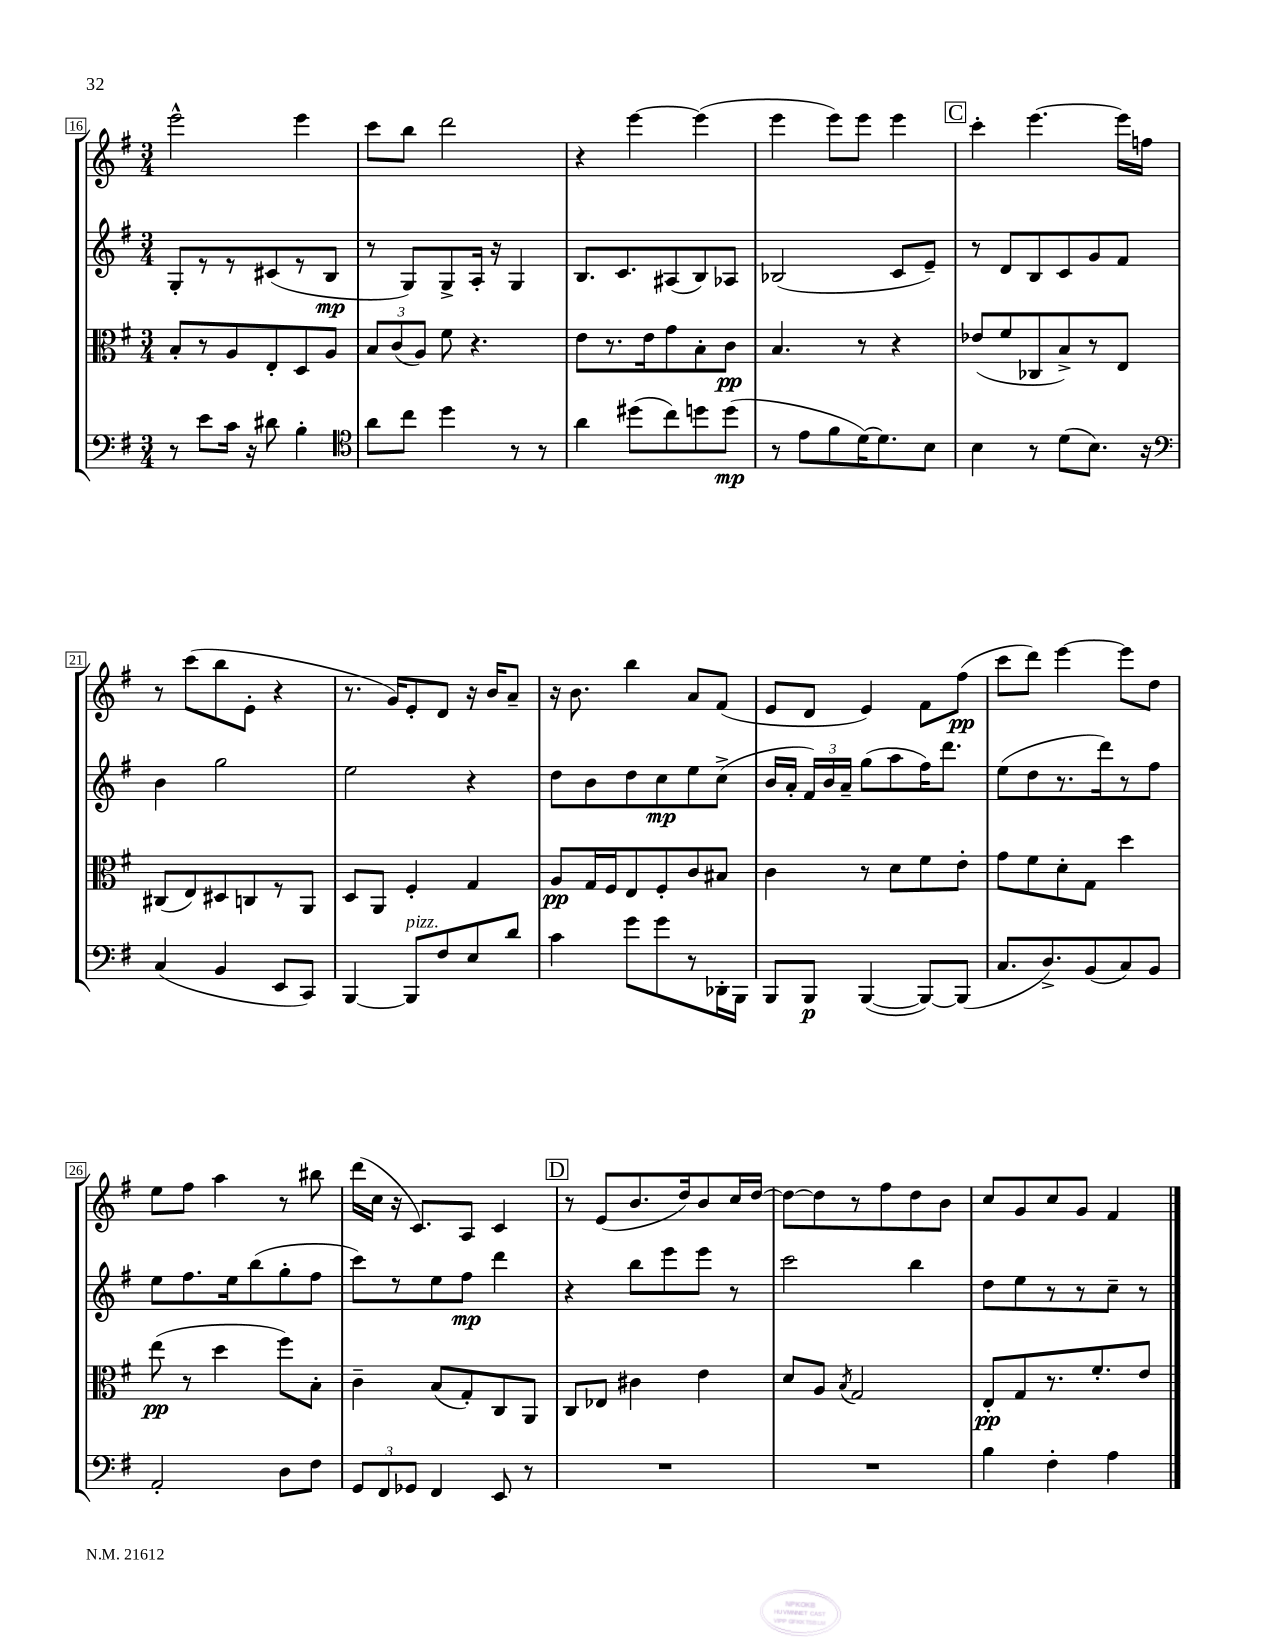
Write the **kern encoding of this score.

**kern	**dynam	**kern	**dynam	**kern	**dynam	**kern	**dynam
*part4	*part4	*part3	*part3	*part2	*part2	*part1	*part1
*staff4	*staff4	*staff3	*staff3	*staff2	*staff2	*staff1	*staff1
*clefF4	*	*clefC3	*	*clefG2	*	*clefG2	*
*k[f#]	*	*k[f#]	*	*k[f#]	*	*k[f#]	*
*M3/4	*	*M3/4	*	*M3/4	*	*M3/4	*
=16	=16	=16	=16	=16	=16	=16	=16
8r	.	8B'/L	.	8G'/L	.	2eee^^\	.
8e\L	.	8r	.	8r	.	.	.
16c\Jk	.	8A/	.	8r	.	.	.
16r	.	.	.	.	.	.	.
8d#X\	.	8E'/	.	(8c#X/	.	.	.
4B'\	.	8D/	.	8r	.	4eee\	.
.	.	8A/J	.	8B/J	mp	.	.
=17	=17	=17	=17	=17	=17	=17	=17
*clefC4	*	*	*	*	*	*	*
8a\L	.	12B/L	.	8r	.	8ccc\L	.
.	.	(12c/	.	.	.	.	.
8cc\J	.	.	.	8G/L)	.	8bb\J	.
.	.	12A/J)	.	.	.	.	.
4dd\	.	8f#\	.	8G^/	.	2ddd\	.
.	.	4.r	.	16A'/Jk	.	.	.
.	.	.	.	16r	.	.	.
8r	.	.	.	4G/	.	.	.
8r	.	.	.	.	.	.	.
=18	=18	=18	=18	=18	=18	=18	=18
4a\	.	8e\L	.	8.B/L	.	4r	.
.	.	8.r	.	.	.	.	.
.	.	.	.	8.c/	.	.	.
(8dd#X\L	.	.	.	.	.	[4eee\	.
.	.	16e\k	.	.	.	.	.
8cc\)	.	8g\	.	(8A#X/	.	.	.
8ddn\	.	8B'\	.	8B/)	.	(4eee\]	.
(8dd\J	mp	8c\J	pp	8A-X/J	.	.	.
=19	=19	=19	=19	=19	=19	=19	=19
8r	.	4.B/	.	(2B-X/	.	4eee\	.
8e\L	.	.	.	.	.	.	.
8f#\	.	.	.	.	.	8eee\L)	.
[16d\K)	.	8r	.	.	.	8eee\J	.
8.d\]	.	.	.	.	.	.	.
.	.	4r	.	8c/L	.	4eee\	.
8B\J	.	.	.	8e~/J)	.	.	.
!!LO:REH:place=s1:t=C
=20	=20	=20	=20	=20	=20	=20	=20
4B\	.	(8e-X/L	.	8r	.	4ccc'\	.
.	.	8f#/	.	8d/L	.	.	.
8r	.	8C-X/	.	8B/	.	[4.eee\	.
(8d\L	.	8B^/)	.	8c/	.	.	.
8.B\J)	.	8r	.	8g/	.	.	.
.	.	8E/J	.	8f#/J	.	16eee\LL]	.
16r	.	.	.	.	.	16ffn\JJ	.
!!LO:LB:g=z
=21	=21	=21	=21	=21	=21	=21	=21
*clefF4	*	*	*	*	*	*	*
(4C/	.	(8C#X/L	.	4b\	.	8r	.
.	.	8E/)	.	.	.	(8ccc\L	.
4BB/	.	8D#X/	.	2gg\	.	8bb\	.
.	.	8Cn/	.	.	.	8e'\J	.
8EE/L	.	8r	.	.	.	4r	.
8CC/J)	.	8AA/J	.	.	.	.	.
=22	=22	=22	=22	=22	=22	=22	=22
[4BBB/	.	8D/L	.	2ee\	.	8.r	.
.	.	8AA/J	.	.	.	.	.
.	.	.	.	.	.	16g/KL)	.
!LO:TX:a:i:t=pizz.	!	!	!	!	!	!	!
8BBB/L]	.	4F#'/	.	.	.	8e'/	.
8F#/	.	.	.	.	.	8d/J	.
8E/	.	4G/	.	4r	.	16r	.
.	.	.	.	.	.	16b/KL	.
8d/J	.	.	.	.	.	8a~/J	.
=23	=23	=23	=23	=23	=23	=23	=23
4c\	.	8A/L	pp	8dd\L	.	16r	.
.	.	.	.	.	.	8.b\	.
.	.	16G/L	.	8b\	.	.	.
.	.	16F#/J	.	.	.	.	.
8g\L	.	8E/	.	8dd\	.	4bb\	.
8g\	.	8F#'/	.	8cc\	mp	.	.
8r	.	8c/	.	8ee\	.	8a/L	.
16DD-X'\L	.	8B#X/J	.	(8cc^\J	.	(8f#/J	.
16BBB\JJ	.	.	.	.	.	.	.
=24	=24	=24	=24	=24	=24	=24	=24
8BBB/L	.	4c\	.	16b/LL	.	8e/L	.
.	.	.	.	16a'/JJ	.	.	.
8BBB/J	p	.	.	24f#/LL)	.	8d/J	.
.	.	.	.	24b/	.	.	.
.	.	.	.	24a~/JJ	.	.	.
([4BBB/	.	8r	.	(8gg\L	.	4e/)	.
.	.	8d\L	.	8aa\	.	.	.
8BBB/L_)	.	8f#\	.	16ff#\K)	.	8f#\L	.
.	.	.	.	8.ddd\J	.	.	.
(8BBB/J]	.	8e'\J	.	.	.	(8ff#\J	pp
=25	=25	=25	=25	=25	=25	=25	=25
8.C/L	.	8g\L	.	(8ee\L	.	8ccc\L	.
.	.	8f#\	.	8dd\	.	8ddd\J)	.
8.D^/)	.	.	.	.	.	.	.
.	.	8d'\	.	8.r	.	[4eee\	.
(8BB/	.	8G\J	.	.	.	.	.
.	.	.	.	16ddd\k)	.	.	.
8C/)	.	4dd\	.	8r	.	8eee\L]	.
8BB/J	.	.	.	8ff#\J	.	8dd\J	.
!!LO:LB:g=z
=26	=26	=26	=26	=26	=26	=26	=26
2AA'/	.	(8ee\	pp	8ee\L	.	8ee\L	.
.	.	8r	.	8.ff#\	.	8ff#\J	.
.	.	4dd\	.	.	.	4aa\	.
.	.	.	.	16ee\k	.	.	.
.	.	.	.	(8bb\	.	.	.
8D\L	.	8ff#\L)	.	8gg'\	.	8r	.
8F#\J	.	8B'\J	.	8ff#\J	.	8bb#X\	.
=27	=27	=27	=27	=27	=27	=27	=27
12GG/L	.	4c~\	.	8ccc\L)	.	(16ddd\LL	.
.	.	.	.	.	.	16cc\JJ	.
12FF#/	.	.	.	.	.	.	.
.	.	.	.	8r	.	16r	.
12GG-X/J	.	.	.	.	.	.	.
.	.	.	.	.	.	8.c/L)	.
4FF#/	.	(8B/L	.	8ee\	.	.	.
.	.	8G'/)	.	8ff#\J	mp	8A/J	.
8EE/	.	8C/	.	4ddd\	.	4c/	.
8r	.	8AA/J	.	.	.	.	.
!!LO:REH:place=s1:t=D
=28	=28	=28	=28	=28	=28	=28	=28
2.r	.	8C/L	.	4r	.	8r	.
.	.	8E-X/J	.	.	.	(8e/L	.
.	.	4c#X\	.	8bb\L	.	8.b/	.
.	.	.	.	8eee\	.	.	.
.	.	.	.	.	.	16dd/k)	.
.	.	4e\	.	8eee\J	.	8b/	.
.	.	.	.	8r	.	16cc/L	.
.	.	.	.	.	.	[16dd/JJ	.
=29	=29	=29	=29	=29	=29	=29	=29
2.r	.	8d/L	.	2ccc\	.	8dd\L_	.
.	.	8A/J	.	.	.	8dd\]	.
.	.	8qB/	.	.	.	.	.
.	.	2G/	.	.	.	8r	.
.	.	.	.	.	.	8ff#\	.
.	.	.	.	4bb\	.	8dd\	.
.	.	.	.	.	.	8b\J	.
=30	=30	=30	=30	=30	=30	=30	=30
4B\	.	8E'/L	pp	8dd\L	.	8cc/L	.
.	.	8G/	.	8ee\	.	8g/	.
4F#'\	.	8.r	.	8r	.	8cc/	.
.	.	.	.	8r	.	8g/J	.
.	.	8.f#'/	.	.	.	.	.
4A\	.	.	.	8cc~\J	.	4f#/	.
.	.	8e/J	.	8r	.	.	.
==	==	==	==	==	==	==	==
*-	*-	*-	*-	*-	*-	*-	*-
